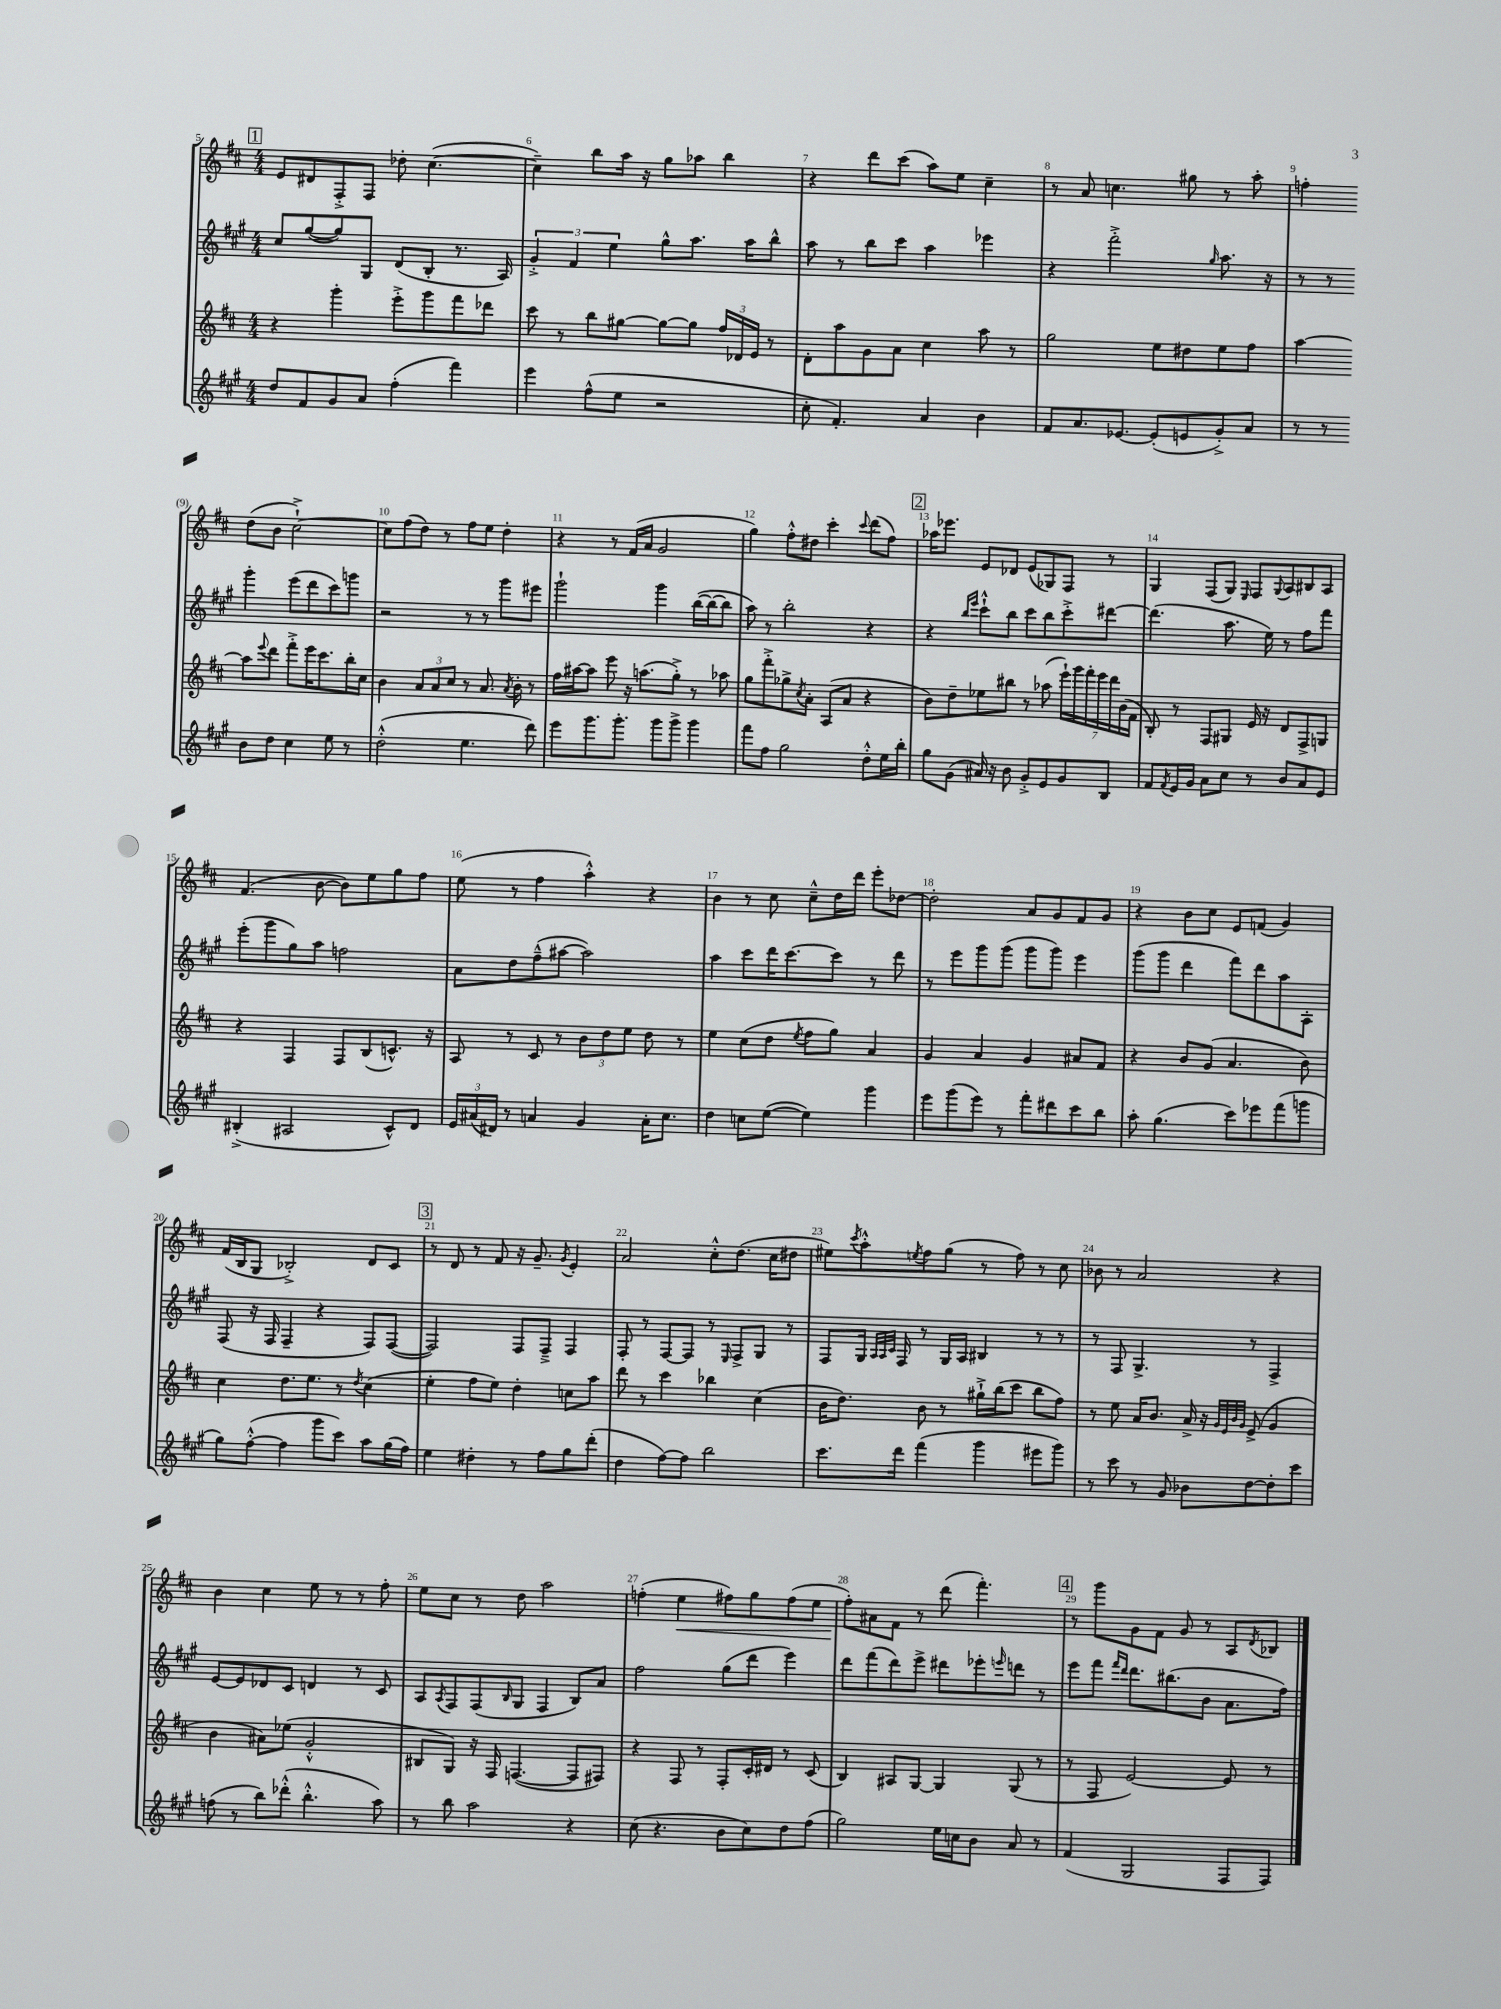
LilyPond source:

<<
\new StaffGroup <<
\new Staff = "s0" {
    \clef treble \key d \major \numericTimeSignature \time 4/4
    \mark \markup { \box "1" } e'8 dis'8 fis8-.-> fis8 des''8-. cis''4.~( |
    cis''4--) b''8 a''16 r16 g''8 aes''8 b''4 |
    r4 d'''8 cis'''8( a''8) e''8 cis''4-- |
    r8 a'8 c''4. gis''8 r8 a''8-. |
    f''4-. d''8( b'8 cis''2~-!->) |
    cis''8 fis''8( d''8) r8 fis''8 e''8 d''4-. |
    r4 r8 fis'16( a'16 g'2 |
    g''4) fis''8-.-^ dis''8 cis'''4-. \appoggiatura { cis'''8 } d'''8( fis''8) |
    \mark \markup { \box "2" } aes''16 ees'''8. e'8 des'8 e'8( ges8) fis8 r8 |
    g4 fis8( g8) \grace { e16 } fis8 \appoggiatura { g8 } a8 bis8 a8 |
    fis'4.( b'8~ b'8) e''8 g''8 fis''8 |
    e''8( r8 fis''4 a''4-.-^) r4 |
    b'4 r8 cis''8 cis''8---^ d''16 d'''16 e'''8-. des''8~ |
    des''2-. a'8 g'8 fis'8 g'8 |
    r4 b'8 cis''8 e'8 f'8( g'4) |
    fis'16( b16 g8 bes2-.->) d'8 cis'8 |
    \mark \markup { \box "3" } r8 d'8 r8 fis'8 r16 g'8.-- \acciaccatura { g'8 } e'4-. |
    a'2 cis''8-.-^ d''8.( cis''16 dis''8 |
    eis''8) \acciaccatura { cis'''8 } a''8-.-^ \acciaccatura { e''8 } fis''8 g''8( r8 fis''8) r8 cis''8 |
    bes'8 r8 a'2 r4 |
    b'4 cis''4 e''8 r8 r8 fis''8-. |
    e''8 cis''8 r8 d''8 a''2 |
    f''4-.( e''4\< fis''8) g''8 fis''8( e''8 |
    fis''8-.\!) ais'8 fis'8 r8 d'''8( fis'''4.-.) |
    \mark \markup { \box "4" } r8 g'''8 g'8 fis'8 g'8 r8 a8 \acciaccatura { d'8 } bes8 \bar "|." |
}
\new Staff = "s1" {
    \clef treble \key a \major \numericTimeSignature \time 4/4
    \mark \markup { \box "1" } cis''8 gis''8~( gis''8) gis8 d'8( b8-. r8. a16) |
    \tuplet 3/2 { gis'4-.-> fis'4 e''4 } gis''8-^ a''8. a''16 b''8-^ |
    a''8 r8 b''8 cis'''8 a''4 ees'''4 |
    r4 fis'''2-.-> \grace { gis''16 } a''8. r16 |
    r8 r8 gis'''4-. e'''8( d'''8 cis'''8) g'''8 |
    r2 r8 r8 gis'''8 eis'''8 |
    gis'''2-! gis'''4 b''16~( b''16~ b''8 |
    a''8) r8 b''2-. r4 |
    \mark \markup { \box "2" } r4 \grace { b''16 e'''16 } cis'''8-!-^ b''8 cis'''8 b''8 cis'''8-.-> dis'''8~ |
    dis'''4.( a''8. e''16) r8 fis''8 fis'''8 |
    e'''8-.( gis'''8 gis''8) a''8 f''2 |
    a'8 d''8 fis''8---^( ais''8~ ais''2) |
    a''4 cis'''8 d'''16 cis'''8.~ cis'''8 r8 d'''8 |
    r8 e'''8 gis'''8 gis'''8( gis'''8 gis'''8) e'''4 |
    gis'''8( gis'''8 d'''4 fis'''8) d'''8 a''8 a8-. |
    fis8( r16 fis16 fis4-- r4 fis8) fis8~( |
    \mark \markup { \box "3" } fis2) fis8 fis8---> fis4 |
    fis8-. r8 fis8~ fis8 r8 \grace { e16 } fis8-> gis8 r8 |
    fis8 gis16 \grace { a32 a32 cis'32 } fis16 r8 gis16 a16 bis4 r8 r8 |
    r8 fis8 gis4.-> r8 fis4-> |
    e'8~ e'8 des'8 cis'8 d'4 r8 cis'8 |
    a8 \acciaccatura { a8 } fis8 fis8( \grace { b16 } gis8 fis4 b8) a'8 |
    fis''2 gis''8( d'''8 e'''4) |
    d'''8 fis'''8( d'''8) e'''8-> dis'''8 ees'''8-. \grace { e'''16 } d'''8 r8 |
    \mark \markup { \box "4" } e'''8 fis'''8 \grace { fis'''16 d'''16 } d'''8. bis''8.( b'8 a'8. fis''16) \bar "|." |
}
\new Staff = "s2" {
    \clef treble \key d \major \numericTimeSignature \time 4/4
    \mark \markup { \box "1" } r4 g'''4-. e'''8-.-> g'''8 fis'''8 des'''8 |
    cis'''8 r8 b''8 gis''8~ gis''8~ gis''8 \tuplet 3/2 { fis''16 des'16 e'16 } r8 |
    d'8-. a''8 g'8 a'8 cis''4 a''8 r8 |
    g''2 e''8 dis''8 e''8 fis''8 |
    a''4~ a''8 \appoggiatura { e'''8 } d'''8 fis'''8-.-> e'''16 cis'''8. b''16-. cis''16 |
    b'4 \tuplet 3/2 { a'8 a'8 cis''8 } r8 a'8. \acciaccatura { a'8 } b'16-. r8 |
    fis''16 ais''16~ ais''8 e'''8 r16 a''8.( g''8-.->) r8 aes''8 |
    g''8 fis'''8-.-> ges''8-> \acciaccatura { cis''8 } a'8-. a8( a'8 r4 |
    \mark \markup { \box "2" } b'8) d''8-- ees''8 bis''8 r8 aes''8( \tuplet 7/4 { e'''16-!) g'''16 fis'''16-. e'''16 d'''16 b'16( fis'16 } |
    b8-.) r8 fis8 gis8 e'16 r16 d'8 fis8-> g8 |
    r4 fis4 fis8 b8( c'8.-^) r16 |
    a8 r8 cis'8 r8 \tuplet 3/2 { b'8 d''8 e''8 } d''8 r8 |
    e''4 cis''8( d''8 \acciaccatura { e''8 } fis''8 g''8) a'4 |
    g'4 a'4 g'4 ais'8 fis'8 |
    r4 b'8 g'8( a'4. b'8) |
    cis''4 d''8. e''8. r8 \acciaccatura { d''8 } cis''4( |
    \mark \markup { \box "3" } e''4-. fis''8 e''8) d''4-. c''8 a''8 |
    d'''8 r8 cis'''4 bes''4 cis''4( |
    b'16 d''8.) b'8 r8 gis''16-!-> b''16( cis'''8 b''8 fis''8) |
    r8 e''8 a'16 b'8. a'16-> r16 \grace { g'32 e'32 b'32 g'32 } e'8->( g'4 |
    b'4 ais'8) ees''8( g'2-.-^ |
    bis8 g8) r16 fis16 f4.~( f8 fis8) |
    r4 fis8 r8 fis8-. cis'16-. dis'16 r8 cis'8( |
    b4) ais8 g8~ g4 g8( r8 |
    \mark \markup { \box "4" } r8 fis8 e'2~) e'8 r8 \bar "|." |
}
\new Staff = "s3" {
    \clef treble \key a \major \numericTimeSignature \time 4/4
    \mark \markup { \box "1" } d''8 fis'8 gis'8 a'8 fis''4-.( fis'''4) |
    e'''4 fis''8-^( e''8 r2 |
    cis''8-. fis'4.-.) a'4 b'4 |
    fis'8 a'8. ees'8.~ ees'8-.( e'8 gis'8-.->) a'8 |
    r8 r8 b'8 d''8 cis''4 e''8 r8 |
    d''2-.-^( e''4. d'''8) |
    e'''8 gis'''8. gis'''8.-. gis'''8 gis'''8-> gis'''4 |
    fis'''8 fis''8 gis''2 d''8-.-^ e''16 b''16-. |
    \mark \markup { \box "2" } gis''8 gis'8( ais'16) r16 b'8 gis'8-.-> e'8 gis'8 b8 |
    fis'8 \acciaccatura { fis'8 } e'16 gis'16 a'8 cis''8 r8 b'8 a'8 e'8 |
    bis4-.->( ais2 cis'8-^) d'8 |
    \tuplet 3/2 { e'16 ais'16( dis'16) } r8 a'4 gis'4 a'16-. cis''8. |
    d''4 c''8 e''8~( e''4) gis'''4 |
    e'''8 gis'''8( e'''8) r8 fis'''8-. dis'''8 cis'''8 b''8 |
    a''8-. gis''4.( cis'''8) ees'''8 fis'''8( g'''8 |
    gis''8) fis''8~-.-^( fis''4 gis'''8 cis'''8) a''8 gis''16( fis''16) |
    \mark \markup { \box "3" } e''4 dis''4-. r8 fis''8 gis''8 d'''8-.( |
    d''4 fis''8~) fis''8 b''2 |
    cis'''8. d'''16 fis'''4( gis'''4 eis'''8 gis'''8) |
    r8 cis'''8 r8 gis'8 bes'8 d''8~ d''8-. cis'''8 |
    f''8( r8 b''8) des'''8-.-^( b''4.-.-^ a''8) |
    r8 b''8 a''2 r4 |
    cis''8( r4. b'8 cis''8) d''8 fis''8( |
    gis''2) e''16 c''16 b'8 a'8 r8 |
    \mark \markup { \box "4" } fis'4( gis2 fis8 fis8) \bar "|." |
}
>>
>>
\layout { \context { \Score currentBarNumber = #5 \override BarNumber.break-visibility = ##(#f #t #t) barNumberVisibility = #all-bar-numbers-visible } }
